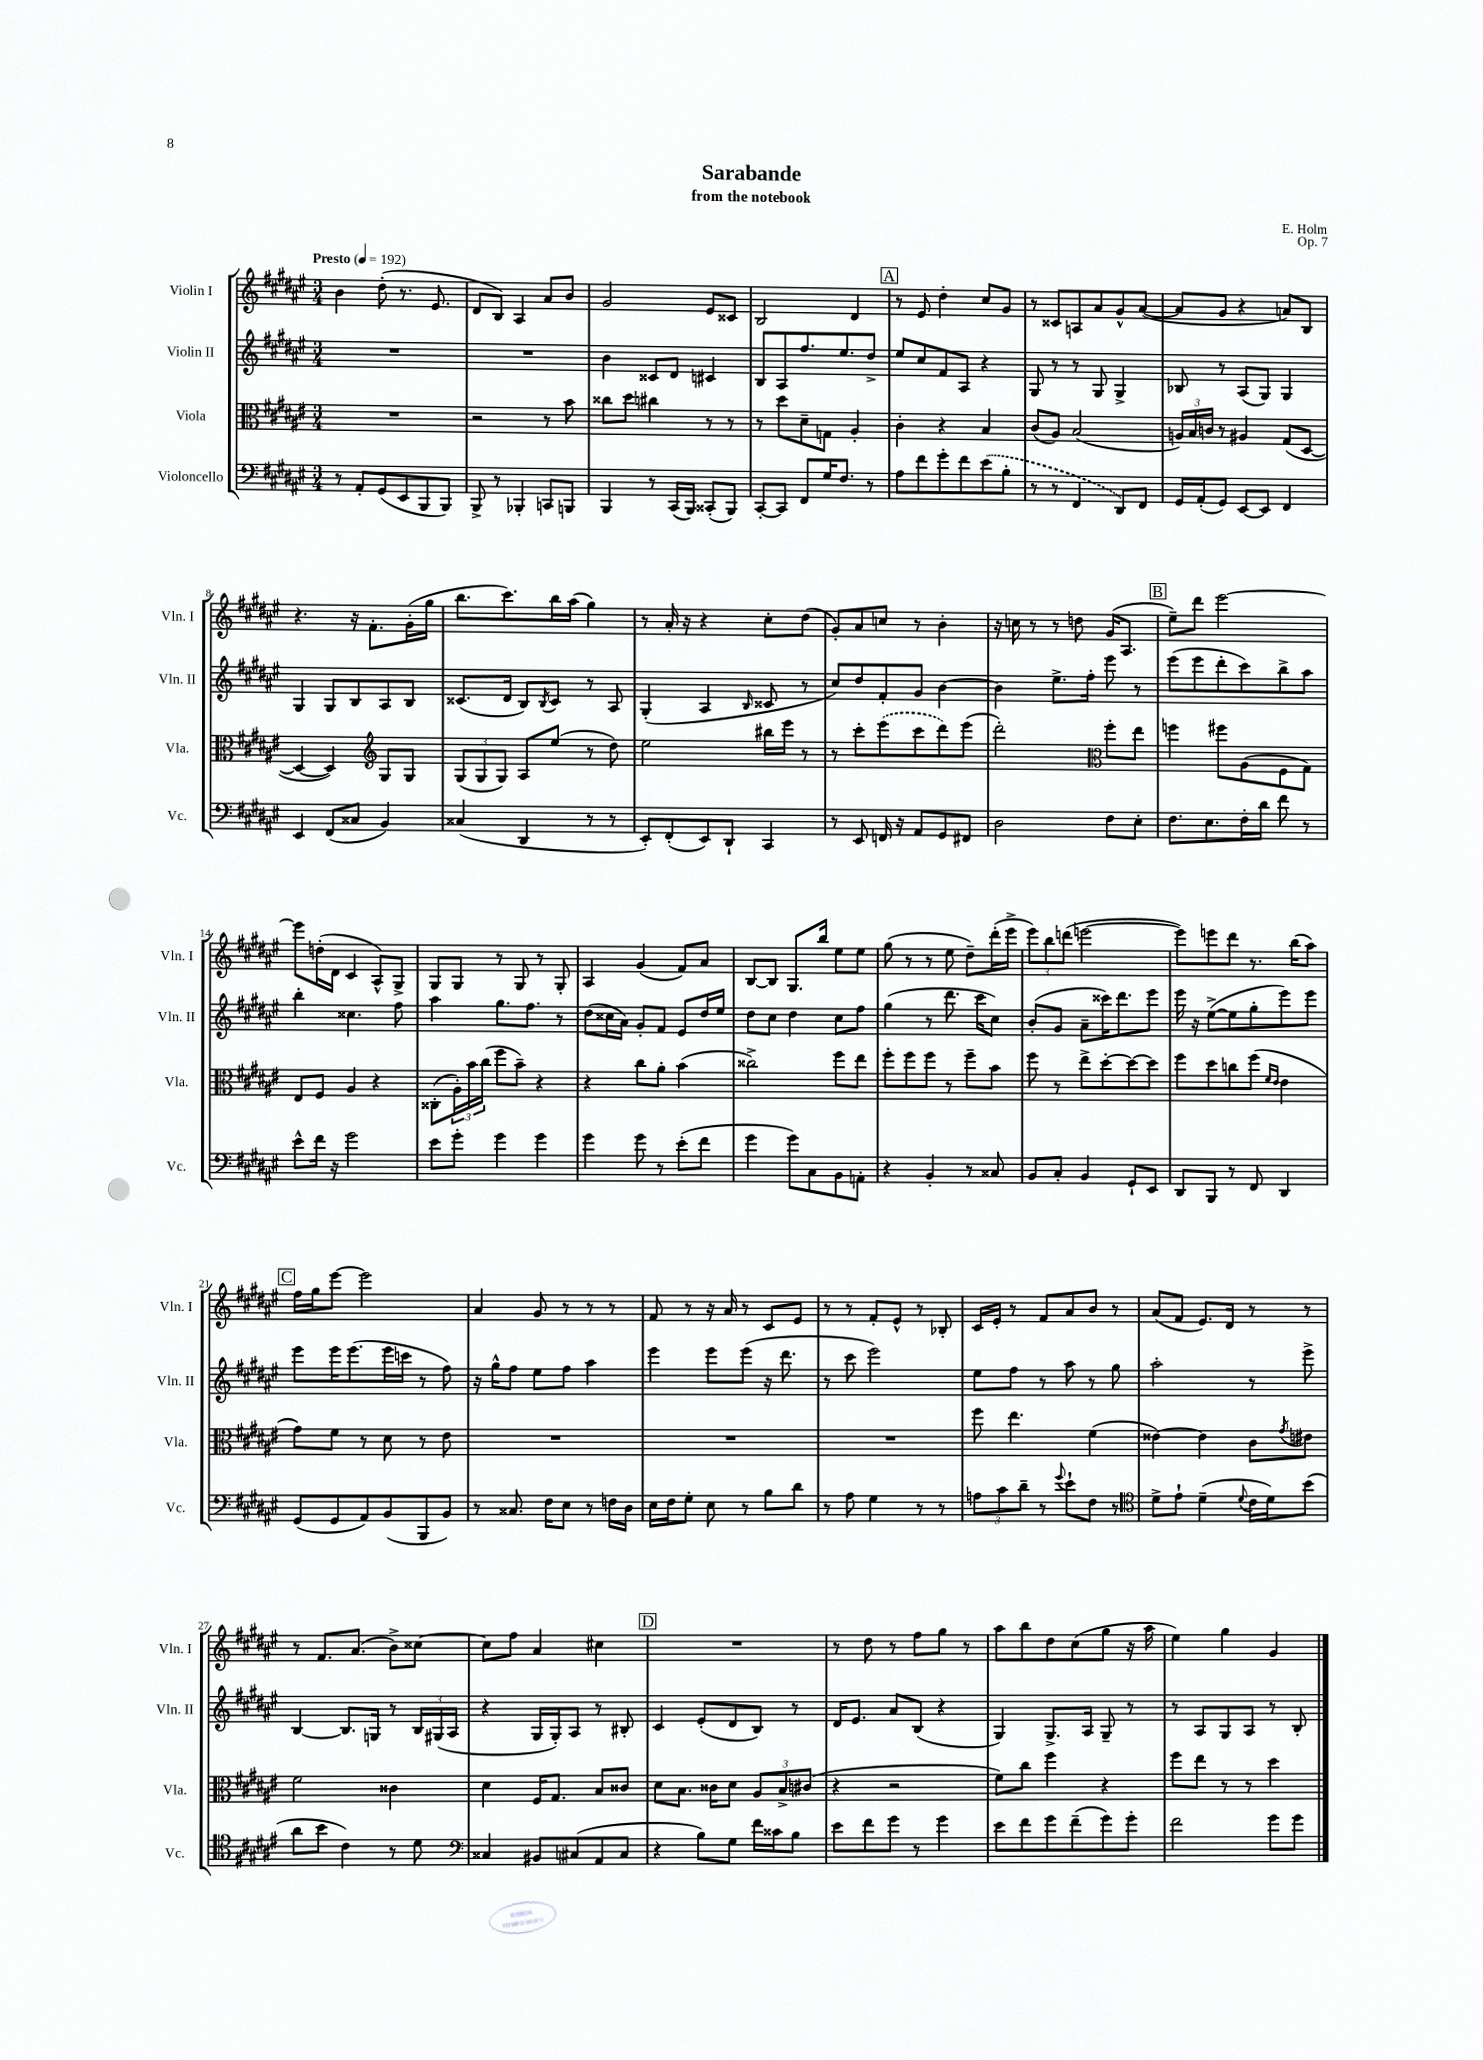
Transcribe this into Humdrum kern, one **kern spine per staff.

**kern	**kern	**kern	**kern
*staff4	*staff3	*staff2	*staff1
*clefF4	*clefC3	*clefG2	*clefG2
*k[f#c#g#d#a#e#]	*k[f#c#g#d#a#e#]	*k[f#c#g#d#a#e#]	*k[f#c#g#d#a#e#]
*M3/4	*M3/4	*M3/4	*M3/4
*MM192	*MM192	*MM192	*MM192
8r	2.r	2.r	4b\
8AA#'/L	.	.	.
(8GG#/	.	.	(8dd#'\
8EE#/	.	.	8.r
8BBB/	.	.	.
.	.	.	8.e#/
8BBB/J)	.	.	.
=	=	=	=
8BBB^/	2r	2.r	8d#/L
8r	.	.	8B/J)
4BBB-'/	.	.	4A#/
8CC/L	8r	.	8a#/L
8BBB/J	8b\	.	8b/J
=	=	=	=
4BBB/	8cc##\L	4b\	2g#/
.	8dd#\J	.	.
8r	4cc#\	8c##/L	.
(16CC#/LL	.	8d#/J	.
16BBB/JJ)	.	.	.
(8CC##'/L	8r	4c#/	8e#/L
8BBB/J)	8r	.	8c##/J
=	=	=	=
[8CC#'/L	8r	8B/L	2B/
8CC#/]J	8dd#\L	8A#/	.
8FF#/L	8d#~\	8.ff#/	.
16G#/K	8G\J	.	.
8.F#/J	.	8.ee#/	.
.	4A#'/	.	4d#/
8r	.	8dd#^/J	.
=	=	=	=
8A#\L	4c#'\	8ee#/L	8r
8f#\	.	8cc#/	8e#/
8g#'\	4r	8f#/	4dd#'\
8f#\	.	8A#/J	.
(8e#\	4B/	4r	8cc#/L
8B'\J	.	.	8g#/J
=	=	=	=
8r	(8c#/L	8G#/	8r
8r	8A#/J)	8r	8c##/L
4FF#/	(2B/	8r	8A/
.	.	8G#/	8a#/
8DD#/L)	.	4G#^/	8g#^^/
8FF#/J	.	.	([8a#/J
=	=	=	=
16GG#/LL	24A/LL)	8B-/	8a#/]L
.	24B/	.	.
(16AA#'/J	.	.	.
.	24c/JJ	.	.
8GG#/J)	8r	8r	8g#/J
[8EE#/L	4A#/	(8A#/L	4r
8EE#/]J	.	8G#/J)	.
4FF#/	(8G#/L	4G#/	8a/L)
.	[8D#/J	.	8B/J
=	=	=	=
4EE#/	4D#/_	4G#/	4.r
(8FF#/L	4D#/])	8G#/L	.
8C##/J	.	8B/	16r
.	.	.	8.f#'\L
*	*clefG2	*	*
4BB/)	8G#/L	8A#/	.
.	8G#/J	8B/J	(16g#'\L
.	.	.	16gg#\JJ
=	=	=	=
(4C##/	(12G#/L	(8.c##/L	8.bb\L
.	12G#/	.	.
.	12G#/J)	.	.
.	.	16d#/Jk	8.ccc#\)
4DD#/	8A#/L	8B/L)	.
.	.	8qB/	.
.	(8ee#/J	8c##/J	16bb\L
.	.	.	(16aa#\JJ
8r	8r	8r	4gg#\)
8r	8dd#\)	8A#/	.
=	=	=	=
8EE#'/L)	2ee#\	(4G#'/	8r
(8FF#'/	.	.	16a#'/
.	.	.	16r
8EE#/)	.	4A#/	4r
8DD#`/J	.	.	.
.	.	16qqB/	.
4CC#/	16bb#\LL	8c##/	8cc#'\L
.	16eee#\JJ	.	.
.	8r	8r	(8dd#\J
=	=	=	=
8r	8r	8cc#/L)	8g#'/L)
8EE#/	8ccc#'\L	8dd#/	8a#/
16FF/	(8eee#\	8f#'/	8cc/J
16r	.	.	.
8AA#/L	8ccc#\	8g#/J	8r
8GG#/	8ddd#\)	[4b\	4b'\
8FF#/J	(8eee#\J	.	.
=	=	=	=
2D#\	2ddd#'\)	4b\]	16r
.	.	.	16cc\
.	.	.	8r
.	.	8.ee#^\L	8r
.	.	.	8dd\
.	.	16ff#'\Jk	.
*	*clefC3	*	*
8F#\L	8ff#'\L	8eee#\	(16g#/LK
.	.	.	8.A#/J
8E#'\J	8ee#\J	8r	.
=	=	=	=
8.F#\L	4ff\	(8eee#\L	8ee#~\L)
.	.	8eee#\	8ddd#\J
8.E#\	.	.	.
.	8ff#\L	8ddd#'\	[2eee#\
16F#'\L	(8A#\	8ccc#\)	.
16d#\JJ	.	.	.
8f#\	8F#\	8bb^\	.
8r	8G#\J)	8aa#\J	.
=	=	=	=
8e#^^\L	8E#/L	4bb'\	8eee#\]L
16f#\Jk	8F#/J	.	(16dd'\L
16r	.	.	16d#\JJ
2g#\	4A#/	4.cc##\	4c#/
.	4r	.	8A#^^/L)
.	.	8ff#\	8G#^/J
=	=	=	=
8e#\L	(8C##'\L	4aa#\	8G#/L
8g#'\J	24A#'\L)	.	8G#/J
.	24b\	.	.
.	(24cc#\JJ	.	.
4g#\	8ff#\L	8.gg#\L	8r
.	8b~\J)	.	8G#/
.	.	8.ff#\J	.
4g#\	4r	.	8r
.	.	8r	8G#'/
=	=	=	=
4g#\	4r	(8dd#\L	4A#/
.	.	16cc##\L	.
.	.	16a#\JJ)	.
8g#\	8cc#\L	8g#'/L	(4g#/
8r	8a#'\J	8f#/J	.
(8e#'\L	(4b\	8e#/L	8f#/L)
8f#\J	.	16dd#/L	8a#/J
.	.	16ee#/JJ	.
=	=	=	=
4g#\	2cc##^\)	8dd#\L	[8B/L
.	.	8cc#\J	8B/]J
8g#\L)	.	4dd#\	8.G#/L
8C#\	.	.	.
.	.	.	16bb/Jk
8BB\	8ff#\L	8cc#\L	8ee#\L
8AA'\J	8ee#\J	8ff#\J	8ee#\J
=	=	=	=
4r	8ff#'\L	(4gg#\	(8gg#\
.	8ff#\	.	8r
4BB'/	8ff#\J	8r	8r
.	8r	8.ddd#\	8ee#\
8r	8ff#~\L	.	8dd#~\L)
.	.	16ccc#\LK	.
8C##/	8b\J	8cc#\J)	(16ddd#'\L
.	.	.	16eee#^\JJ
=	=	=	=
8BB/L	8ff#\	(8b'/L	12eee#\L)
.	.	.	12bb\
8C#'/J	8r	8g#/J	.
.	.	.	(12ddd\J
4BB/	8ee#^\L	8a#~\L	[2eee\
.	[8dd#'\	16ccc##\K)	.
.	.	8.ddd#\	.
8GG#`/L	8dd#\_	.	.
8EE#/J	8dd#\]J	8eee#\J	.
=	=	=	=
8DD#/L	8ff#\L	16eee#\	8eee\]L)
.	.	16r	.
8BBB/J	8dd#\	([8ee#^\L	8eee\
8r	8cc\	8ee#\]	8ddd#\J
8FF#/	(8ff#\J	8gg#'\	8.r
.	16qqf#/LL	.	.
.	16qqe#/JJ	.	.
4DD#/	4e#\	8eee#\)	.
.	.	.	(16bb\LK
.	.	8eee#\J	8aa#\J)
=	=	=	=
(8GG#/L	8g#\L)	8eee#\L	16ff#\LL
.	.	.	16gg#\J
8GG#/	8f#\J	16eee#\K	[8eee#\J
.	.	(8.eee#\	.
8AA#/)	8r	.	2eee#\]
(8BB/	8d#\	16eee#\L	.
.	.	16ccc\JJ	.
8BBB/	8r	8r	.
8BB/J)	8e#\	8ff#\)	.
=	=	=	=
8r	2.r	16r	4a#/
.	.	16gg#^^\LK	.
8.C##/	.	8ff#\J	.
.	.	8ee#\L	8g#/
16F#\LK	.	.	.
8E#\J	.	8ff#\J	8r
8r	.	4aa#\	8r
16F\LL	.	.	8r
16D#\JJ	.	.	.
=	=	=	=
16E#\LL	2.r	4eee#\	8f#/
16F#\J	.	.	.
8G#'\J	.	.	8r
8E#\	.	8eee#\L	16r
.	.	.	16a#/
8r	.	(8eee#\J	8r
8B\L	.	16r	8c#/L
.	.	8.ddd#\	.
8d#\J	.	.	8e#/J
=	=	=	=
8r	2.r	8r	8r
8A#\	.	8ccc#\	8r
4G#\	.	2eee#\)	8f#'/L
.	.	.	8e#^^/J
8r	.	.	8r
8r	.	.	8B-'/
=	=	=	=
12A\L	8ff#\	8ee#\L	16c#/LL
.	.	.	16e#'/JJ
12c#\	.	.	.
.	4.ee#\	8ff#\J	8r
12d#~\J	.	.	.
8r	.	8r	8f#/L
8qqg#/	.	.	.
8e#`\L	.	8aa#\	8a#/
8F#\J	(4f#\	8r	8b/J
8r	.	8gg#\	8r
=	=	=	=
*clefC4	*	*	*
8d#^\L	[4e##\)	2aa#'\	(8a#/L
8e#`\J	.	.	8f#/J
(4d#~\	4e##\]	.	8.e#/L)
.	.	.	16d#/Jk
8qqd#/	.	.	.
16c#\LL	8c#\L	8r	8r
16d#\J)	.	.	.
.	8qg#/	.	.
(8b\J	8e#\J	8eee#^\	8r
=	=	=	=
8a#\L	2f#\	[4B/	8r
8b\J	.	.	8.f#/L
4c#\)	.	8.B/]L	.
.	.	.	(8.a#/J
.	.	16G/Jk	.
8r	4c##\	8r	8b^\L)
8d#\	.	24B/LL	[8cc##\J
.	.	(24G#/	.
.	.	24A#/JJ	.
=	=	=	=
*clefF4	*	*	*
4C##/	4d#\	4r	8cc##\]L
.	.	.	8ff#\J
8BB#/L	16F#/LK	16G#/LL	4a#/
.	8.G#/J	16G#'/J)	.
(8C#/	.	8A#/J	.
8AA#/	8B/L	8r	4cc#\
8C#/J	8c##/J	8B#'/	.
=	=	=	=
4r	8d#\L	4c#/	2.r
.	8.B\J	.	.
8B\L)	.	(8e#'/L	.
.	16c##\LK	.	.
8G#\J	8d#\J	8d#/	.
16f#\LL	12A#/L	8B/J)	.
16c##\J	.	.	.
.	12B^/	.	.
8B\J	.	8r	.
.	(12c#/J	.	.
=	=	=	=
8e#\L	4r	16d#/LK	8r
.	.	8.e#/J	.
8f#\	.	.	8dd#\
8g#\J	2r	8a#/L	8r
8r	.	(8B/J	8ff#\L
4g#\	.	4r	8gg#\J
.	.	.	8r
=	=	=	=
8e#\L	8f#\L)	4G#/)	8aa#\L
8f#\	8cc#\J	.	8bb\
8g#\	4ff#\	8.G#^/L	8dd#\
(8f#~\	.	.	(8cc#\
.	.	16A#/Jk	.
8g#\)	4r	8G#~/	8gg#\J
8g#'\J	.	8r	16r
.	.	.	16aa#\
=	=	=	=
2f#\	8ff#\L	8r	4ee#\)
.	8ee#\J	8A#/L	.
.	8r	8G#/	4gg#\
.	8r	8A#/J	.
8g#\L	4dd#\	8r	4g#/
8g#\J	.	8B'/	.
==	==	==	==
*-	*-	*-	*-
